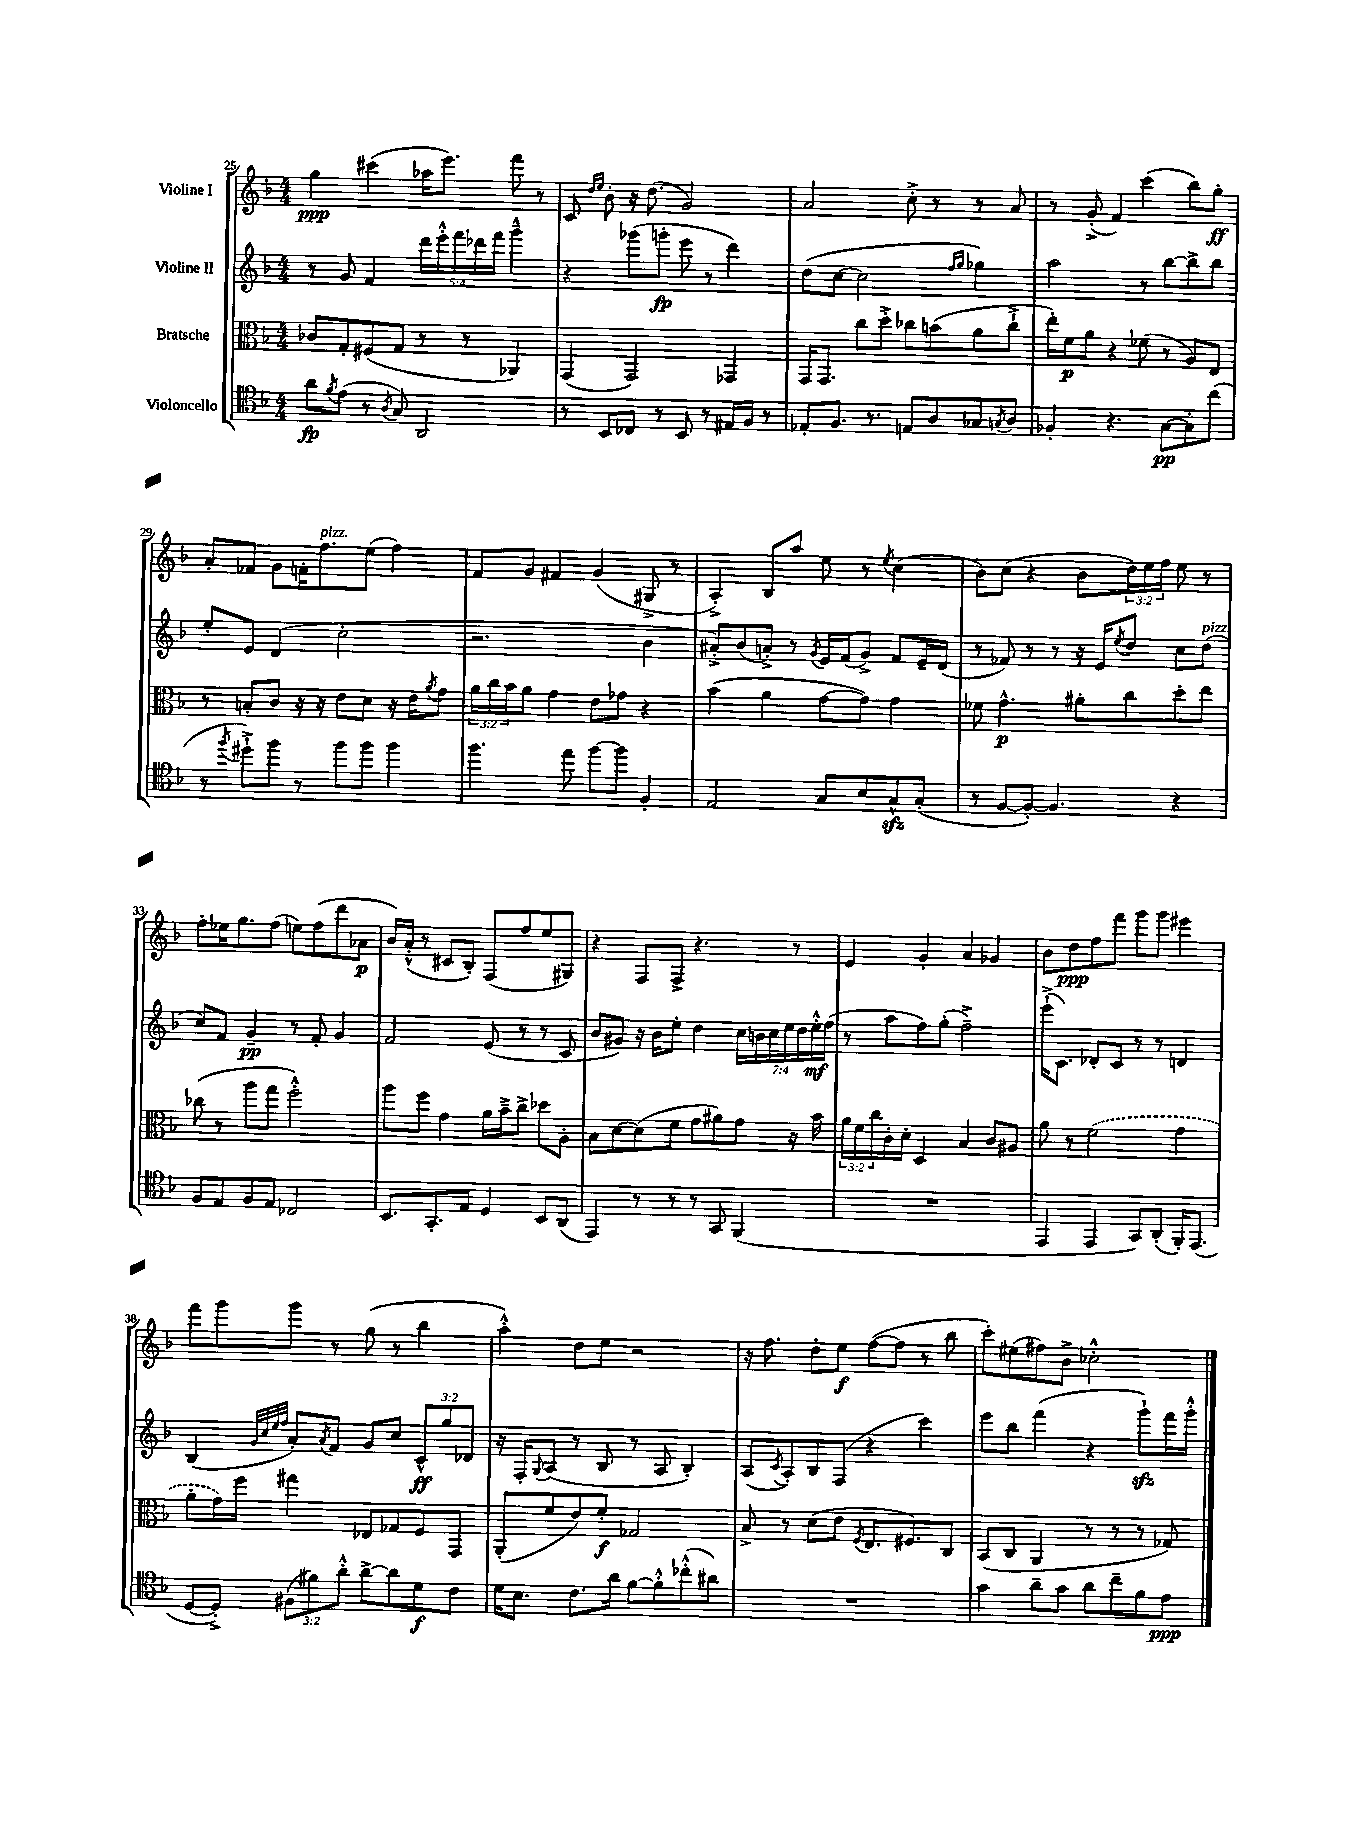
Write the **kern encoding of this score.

**kern	**dynam	**kern	**dynam	**kern	**dynam	**kern	**dynam
*part4	*part4	*part3	*part3	*part2	*part2	*part1	*part1
*staff4	*staff4	*staff3	*staff3	*staff2	*staff2	*staff1	*staff1
*I"Violoncello	*	*I"Bratsche	*	*I"Violine II	*	*I"Violine I	*
*clefC4	*	*clefC3	*	*clefG2	*	*clefG2	*
*k[b-]	*	*k[b-]	*	*k[b-]	*	*k[b-]	*
*M4/4	*	*M4/4	*	*M4/4	*	*M4/4	*
=25	=25	=25	=25	=25	=25	=25	=25
8a\L	fp	8c-X/L	.	8r	.	4gg\	ppp
8qf/	.	.	.	.	.	.	.
(8e\J	.	8G'/	.	8g/	.	.	.
8r	.	(8F#X/	.	4f/	.	(4ccc#X\	.
8qA/	.	.	.	.	.	.	.
8G/)	.	8G/J	.	.	.	.	.
2AA/	.	8r	.	20ddd\LL	.	16aa-X\KL	.
.	.	.	.	20eee'^^\	.	.	.
.	.	.	.	.	.	8.eee\J)	.
.	.	.	.	20fff\	.	.	.
.	.	8r	.	.	.	.	.
.	.	.	.	20ddd-X\	.	.	.
.	.	.	.	20fff\JJ	.	.	.
.	.	4AA-X/)	.	4ggg~^^\	.	8fff\	.
.	.	.	.	.	.	8r	.
=26	=26	=26	=26	=26	=26	=26	=26
8r	.	(4GG/	.	4r	.	8c/	.
.	.	.	.	.	.	16qqdd/LL	.
.	.	.	.	.	.	16qqee/JJ	.
8BB-/L	.	.	.	.	.	8b-'\	.
8C-X/J	.	2GG/)	.	(8ggg-X\L	.	16r	.
.	.	.	.	.	.	(8.dd\	.
8r	.	.	.	8gggn'\J	fp	.	.
8BB-/	.	.	.	8eee\	.	2g/)	.
8r	.	.	.	8r	.	.	.
16E#X/LL	.	4GG-X/	.	4ddd\)	.	.	.
16F/JJ	.	.	.	.	.	.	.
8r	.	.	.	.	.	.	.
=27	=27	=27	=27	=27	=27	=27	=27
8E-X'/L	.	16GG/KL	.	(8dd\L	.	2a/	.
.	.	8.GG/J	.	.	.	.	.
8.F/J	.	.	.	[8cc\J	.	.	.
.	.	8cc\L	.	2cc\]	.	.	.
8.r	.	.	.	.	.	.	.
.	.	8dd'^\J	.	.	.	.	.
8En/L	.	8cc-X\L	.	.	.	8cc'^\	.
8A/	.	(8bn\	.	.	.	8r	.
.	.	.	.	16qqff/LL	.	.	.
.	.	.	.	16qqgg/JJ	.	.	.
8G-X/	.	8a\	.	4gg-X\)	.	8r	.
8qGn/	.	.	.	.	.	.	.
8A/J	.	8cc-`^\J	.	.	.	8a/	.
=28	=28	=28	=28	=28	=28	=28	=28
4F-X'/	.	16ee'\LL)	.	2aa\	.	8r	.
.	.	16f\J	p	.	.	.	.
.	.	8a\J	.	.	.	(8g'^/	.
4.r	.	4r	.	.	.	4f/)	.
.	.	(8f-X\	.	8r	.	(4ccc\	.
[8G\L	pp	8r	.	[8bb-\L	.	.	.
8G'\]	.	8A/L)	.	8bb-^\]	.	8bb-\L)	.
(8cc\J	.	8E/J	.	8bb-\J	.	8gg'\J	ff
!!LO:LB:g=z
=29	=29	=29	=29	=29	=29	=29	=29
8r	.	8r	.	8ee'/L	.	8a'/L	.
8qff/	.	.	.	.	.	.	.
8dd#X`^\L)	.	8Bn'/L	.	8e/J	.	8f-X/J	.
8ff\J	.	8c/J	.	(4d/	.	8g\L	.
8r	.	16r	.	.	.	16fn'\K	.
!	!	!	!	!	!	!LO:TX:a:i:t=pizz.	!
.	.	16r	.	.	.	8.ff\	.
8ff\L	.	8e\L	.	2cc'\	.	.	.
8ff\J	.	8d\J	.	.	.	(8ee\J	.
4ff\	.	16r	.	.	.	4ff\)	.
.	.	16e\KL	.	.	.	.	.
.	.	8qa/	.	.	.	.	.
.	.	8g\J	.	.	.	.	.
=30	=30	=30	=30	=30	=30	=30	=30
4.ff\	.	24a\LL	.	2.r	.	8f/L	.
.	.	24cc\	.	.	.	.	.
.	.	24b-\J	.	.	.	.	.
.	.	8a\J	.	.	.	8g/J	.
.	.	4g\	.	.	.	4f#X/	.
8ee\	.	.	.	.	.	.	.
[8ff\L	.	8e\L	.	.	.	(4g/	.
8ff\J]	.	8g-X\J	.	.	.	.	.
4F'/	.	4r	.	4b-\	.	8G#X^/	.
.	.	.	.	.	.	8r	.
=31	=31	=31	=31	=31	=31	=31	=31
2E/	.	(4b-\	.	8a#X'^/L)	.	4A'^/)	.
.	.	.	.	(8b-/	.	.	.
.	.	4a\	.	8an'^/J)	.	8B-/L	.
.	.	.	.	8r	.	8aa/J	.
.	.	.	.	8qg/	.	.	.
8G/L	.	[8g\L	.	16e/LL	.	8ee\	.
.	.	.	.	(16f/J	.	.	.
8B-/	.	8g\J])	.	8g^/J)	.	8r	.
.	.	.	.	.	.	8qee/	.
8Gzz^^/	.	4g\	.	8f/L	.	(4cc\	.
(8G'/J	.	.	.	16e~/L	.	.	.
.	.	.	.	(16d/JJ	.	.	.
=32	=32	=32	=32	=32	=32	=32	=32
8r	.	8f-X\	.	8r	.	8b-\L)	.
[8F/L	.	4.g^^\	p	8f-X/)	.	(8cc\J	.
8F'/J_)	.	.	.	8r	.	4r	.
4.F/]	.	.	.	8r	.	.	.
.	.	8a#X'\L	.	16r	.	8b-\L	.
.	.	.	.	16e/KL	.	.	.
.	.	.	.	8qee/	.	.	.
.	.	8cc\	.	8dd/J	.	24dd\L)	.
.	.	.	.	.	.	24ee\	.
.	.	.	.	.	.	24ff\JJ	.
4r	.	8dd'\	.	8cc\L	.	8ee\	.
!	!	!	!	!LO:TX:a:i:t=pizz.	!	!	!
.	.	8ee\J	.	(8dd\J	.	8r	.
!!LO:LB:g=z
=33	=33	=33	=33	=33	=33	=33	=33
8F/L	.	(8cc-X\	.	8cc/L)	.	8ff'\L	.
8E/	.	8r	.	8f/J	.	16ee-X\K	.
.	.	.	.	.	.	8.gg\	.
8F/	.	8aa\L	.	4g~/	pp	.	.
8E/J	.	8gg\J	.	.	.	(8ff\J	.
2C-X/	.	2ff'^^\)	.	8r	.	8een\L)	.
.	.	.	.	8f'/	.	(8ff\	.
.	.	.	.	4g/	.	8ddd\	.
.	.	.	.	.	.	8a-X\J	p
=34	=34	=34	=34	=34	=34	=34	=34
8.BB-/L	.	8aa\L	.	2f/	.	16b-/LL)	.
.	.	.	.	.	.	(16a'^^/JJ	.
.	.	8ff\J	.	.	.	8r	.
8.GG'/	.	.	.	.	.	.	.
.	.	4g\	.	.	.	8c#X/L	.
8E/J	.	.	.	.	.	8B-'/J)	.
4D/	.	16a\LL	.	(8e/	.	(8F/L	.
.	.	16b-~^\J	.	.	.	.	.
.	.	8cc^\J	.	8r	.	8ff/	.
8BB-/L	.	8dd-X\L	.	8r	.	8ee/	.
(8AA/J	.	8A'\J	.	8c/	.	8G#X/J)	.
=35	=35	=35	=35	=35	=35	=35	=35
4EE/)	.	8B-\L	.	8b-/L	.	4r	.
.	.	[8d\	.	8g#X/J)	.	.	.
8r	.	(8d\]	.	16r	.	8F/L	.
.	.	.	.	16b-\KL	.	.	.
8r	.	8f\J	.	8ee'\J	.	8F^/J	.
8r	.	8g\L	.	4dd\	.	4.r	.
8GG/	.	8a#X\)	.	.	.	.	.
(4FF/	.	8g\J	.	28cc\LL	.	.	.
.	.	.	.	28bn\	.	.	.
.	.	.	.	28cc\	.	.	.
.	.	.	.	28ee\	.	.	.
.	.	16r	.	.	.	8r	.
.	.	.	.	28dd\	.	.	.
.	.	.	.	28ee'^^\	mf	.	.
.	.	16b-\	.	.	.	.	.
.	.	.	.	(28ff\JJ	.	.	.
=36	=36	=36	=36	=36	=36	=36	=36
1r	.	24a\LL	.	8r	.	4e/	.
.	.	24f\	.	.	.	.	.
.	.	24cc\	.	.	.	.	.
.	.	16c'\	.	8aa\L	.	.	.
.	.	16d'\JJ	.	.	.	.	.
.	.	4D/	.	8ff\)	.	4g'/	.
.	.	.	.	(8gg'\J	.	.	.
.	.	4B-/	.	2ff~^\)	.	4a/	.
.	.	8c/L	.	.	.	4g-X/	.
.	.	8A#X/J	.	.	.	.	.
=37	=37	=37	=37	=37	=37	=37	=37
4EE/	.	8a\	.	(16eee`^\KL	.	8b-\L	.
.	.	.	.	8.c\J)	.	.	.
.	.	8r	.	.	.	8dd\	ppp
4EE/	.	(2f\	.	8d-X'/L	.	8ff\	.
.	.	.	.	8c/J	.	8fff\J	.
8GG/L)	.	.	.	8r	.	8ggg\L	.
(8AA'/J	.	.	.	8r	.	8ggg\J	.
16FF'/KL)	.	4g\	.	4dn/	.	4eee#X\	.
(8.EE/J	.	.	.	.	.	.	.
!!LO:LB:g=z
=38	=38	=38	=38	=38	=38	=38	=38
[8D/L	.	8a'\L	.	(4B-/	.	8fff\L	.
8D'^/J])	.	16g\L)	.	.	.	8ggg\	.
.	.	16ff\JJ	.	.	.	.	.
.	.	.	.	32qqg/LLL	.	.	.
.	.	.	.	32qqcc/	.	.	.
.	.	.	.	32qqee/	.	.	.
.	.	.	.	32qqff/JJJ	.	.	.
(12F#X\L	.	4gg#X\	.	8a'/L)	.	8ggg\J	.
12f#X\)	.	.	.	.	.	.	.
.	.	.	.	8qa/	.	.	.
.	.	.	.	8f/J	.	8r	.
12a'^^\J	.	.	.	.	.	.	.
[8a^\L	.	8E-X/L	.	8g/L	.	(8gg\	.
8a\]	.	8G-X/	.	8cc/J	.	8r	.
8d\	f	8F/	.	12c^^/L	ff	4bb-\	.
.	.	.	.	12gg/	.	.	.
8c\J	.	8GG/J	.	.	.	.	.
.	.	.	.	12d-X/J	.	.	.
=39	=39	=39	=39	=39	=39	=39	=39
16d\KL	.	(8AA'/L	.	16r	.	4aa'^^\)	.
8.B-\J	.	.	.	16F'/KL	.	.	.
.	.	.	.	8qqG/	.	.	.
.	.	8f/	.	(8A/J	.	.	.
8.c\L	.	8e/)	.	8r	.	8dd\L	.
.	.	8f'/J	f	8B-/	.	8ee\J	.
16a\Jk	.	.	.	.	.	.	.
[8f\L	.	2G-X/	.	8r	.	2r	.
8f'^^\]	.	.	.	8A/	.	.	.
(8cc-X'^^\	.	.	.	4B-'/)	.	.	.
8a#X\J)	.	.	.	.	.	.	.
=40	=40	=40	=40	=40	=40	=40	=40
1r	.	8B-^/	.	(8A/L	.	16r	.
.	.	.	.	.	.	8.ff\	.
.	.	.	.	8qc/	.	.	.
.	.	8r	.	8A'/)	.	.	.
.	.	(8d\L	.	8B-/	.	8dd'\L	.
.	.	8e\J	.	(8F/J	.	8ee\J	f
.	.	8qF/	.	.	.	.	.
.	.	8.E/L	.	4r	.	([8ff\L	.
.	.	.	.	.	.	8ff\J]	.
.	.	8.F#X/)	.	.	.	.	.
.	.	.	.	4ccc\)	.	8r	.
.	.	8C/J	.	.	.	8bb-\	.
=41	=41	=41	=41	=41	=41	=41	=41
4g\	.	(8BB-/L	.	8eee\L	.	8ccc'\L)	.
.	.	8C/J	.	8bb-\J	.	(8ee#X\	.
8a~\L	.	4AA/	.	(4fff\	.	8ff#X\)	.
8g\J	.	.	.	.	.	8b-^\J	.
8a\L	.	8r	.	4r	.	2cc-X'^^\	.
8cc~\	.	8r	.	.	.	.	.
8f\	.	8r	.	8gggzz`\L)	.	.	.
8e\J	ppp	8G-X/)	.	16fff\L	.	.	.
.	.	.	.	16ggg'^^\JJ	.	.	.
==	==	==	==	==	==	==	==
*-	*-	*-	*-	*-	*-	*-	*-
